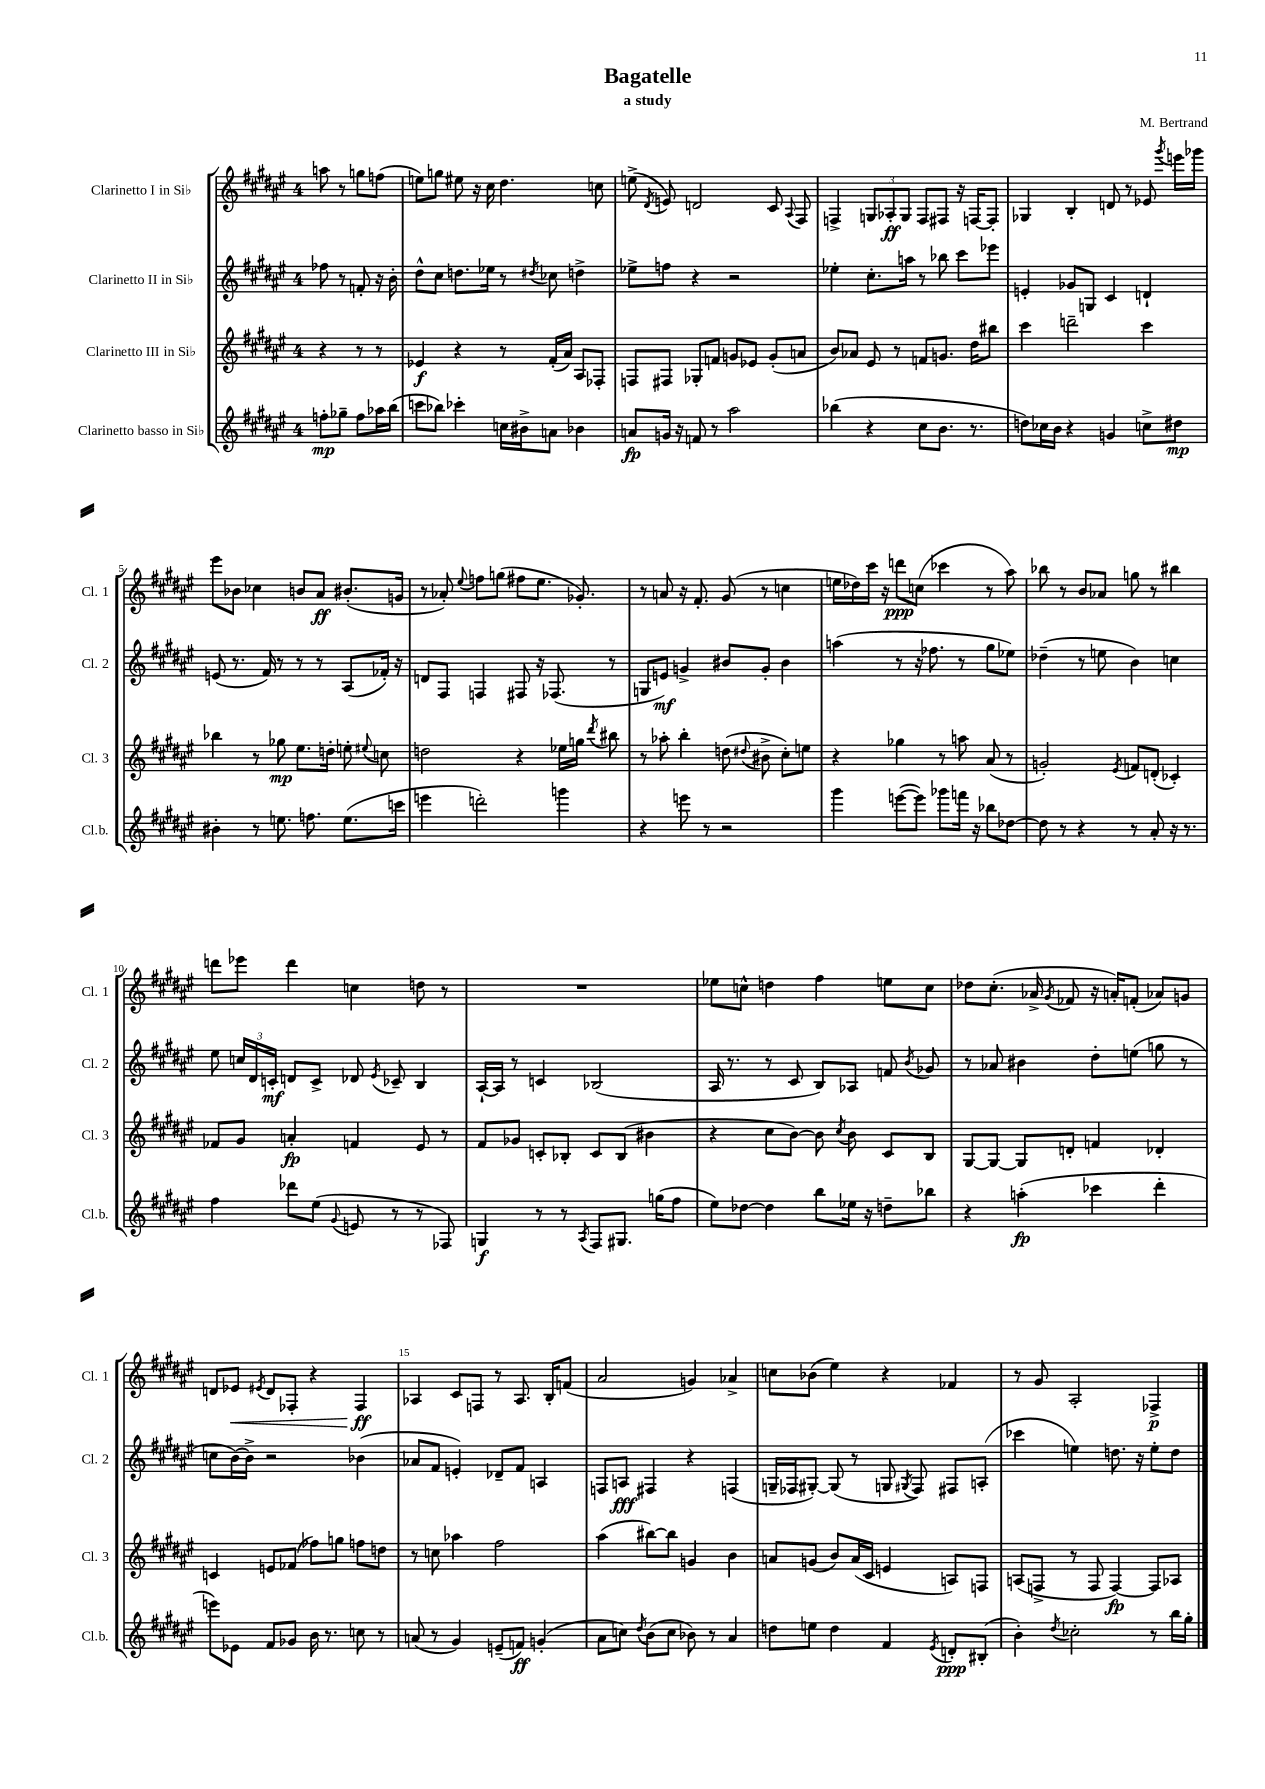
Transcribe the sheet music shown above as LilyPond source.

\header { title = "Bagatelle" composer = "M. Bertrand" subtitle = "a study" }
<<
\new StaffGroup <<
\new Staff = "s0" \with { instrumentName = "Clarinetto I in Sib" shortInstrumentName = "Cl. 1" } {
    \clef treble \key fis \major \once \override Staff.TimeSignature.style = #'single-digit \time 4/4 \partial 2
    \autoBeamOff a''8 r8 g''8[ f''8]( |
    e''8[) g''8] eis''8 r16 cis''16 dis''4. c''8 |
    e''8->( \acciaccatura { dis'8 } e'8) d'2 cis'8 \appoggiatura { ais8 } fis8 |
    f4-> \tuplet 3/2 { g8[ aes8-.\ff g8] } f8[ fis8] r16 f16[~ f8]-. |
    ges4 b4-. d'8 r8 ees'8 \acciaccatura { gis'''8 } e'''16[ ges'''16] |
    eis'''8[ bes'8] ces''4 b'8[ ais'8]\ff bis'8.[-.( g'16] |
    r8 aes'8-.) \appoggiatura { eis''8 } f''8[ g''8]( fis''8[ eis''8.] ges'8.-.) |
    r8 a'8 r16 fis'8.-. gis'8( r8 c''4 |
    e''16[ des''16) cis'''16] r16 d'''8[\ppp c''8]( ces'''4 r8 ais''8) |
    bes''8 r8 b'8[ aes'8] g''8 r8 bis''4 |
    d'''8[ ees'''8] d'''4 c''4 d''8 r8 |
    R1 |
    ees''8[ c''8]-^ d''4 fis''4 e''8[ c''8] |
    des''8[ cis''8.]-.( aes'16-> \acciaccatura { gis'8 } fes'8 r16 a'16[-.) f'8]-.( aes'8[) g'8] |
    d'8[ ees'8]\< \acciaccatura { eis'8 } d'8[ fes8]-. r4 fes4\ff\! |
    aes4 cis'8[ f8] r8 aes8. b16[-. f'8]( |
    ais'2 g'4) aes'4-> |
    c''8[ bes'8]( eis''4) r4 fes'4 |
    r8 gis'8 ais2-. fes4->\p \bar "|." |
}
\new Staff = "s1" \with { instrumentName = "Clarinetto II in Sib" shortInstrumentName = "Cl. 2" } {
    \clef treble \key fis \major \once \override Staff.TimeSignature.style = #'single-digit \time 4/4 \partial 2
    \autoBeamOff fes''8 r8 f'8-. r16 b'16-. |
    dis''8[-^ cis''8] d''8.[ ees''16] r8 \acciaccatura { dis''8 } ces''8 d''4-> |
    ees''8[-> f''8] r4 r2 |
    ees''4-. cis''8.[-. a''16] r8 bes''8 cis'''8[ ees'''8] |
    e'4-. ges'8[ g8] cis'4 d'4-! |
    e'8( r8. fis'16) r8 r8 r8 ais8[( fes'16]-.) r16 |
    d'8[ fis8] f4 fis8 r16 fes8.( r8 |
    g8[ e'8]\mf) g'4-> bis'8[ g'8]-. bis'4 |
    a''4( r8 r16 fes''8. r8 gis''8[ ees''8]) |
    des''4--( r8 e''8 b'4) c''4 |
    eis''8 \tuplet 3/2 { c''16[ dis'16 c'16]-.\mf } d'8[ c'8]-> des'8 \acciaccatura { eis'8 } ces'8-- b4 |
    ais16[~-! ais16] r8 c'4 bes2( |
    ais16 r8. r8 cis'8 b8[) aes8] f'8 \acciaccatura { b'8 } ges'8 |
    r8 aes'8 bis'4 dis''8[-. e''8]( g''8 r8 |
    c''8[ b'16~) b'16]-> r2 bes'4( |
    aes'8[ fis'8] e'4-.) des'8[-- fis'8] a4 |
    f8[ a8]\fff fis4 r4 f4( |
    g16[-- fes16 gis8]~-.) gis8( r8 g8 \acciaccatura { gis8 } fes8) fis8[ a8]-.( |
    ces'''4 e''4) d''8. r16 e''8[-. d''8] \bar "|." |
}
\new Staff = "s2" \with { instrumentName = "Clarinetto III in Sib" shortInstrumentName = "Cl. 3" } {
    \clef treble \key fis \major \once \override Staff.TimeSignature.style = #'single-digit \time 4/4 \partial 2
    \autoBeamOff r4 r8 r8 |
    ees'4\f r4 r8 fis'16[-.( ais'16]) ais8[ fes8]-. |
    f8[ fis8] ges8[-. f'8] g'8[ ees'8] g'8[-.( a'8] |
    b'8[) aes'8] eis'8 r8 f'8[ g'8.] dis''16[ bis''8] |
    cis'''4 d'''2-- cis'''4 |
    bes''4 r8 ges''8\mp eis''8.[ d''16]-. e''8-. \appoggiatura { eis''8 } c''8 |
    d''2 r4 ees''16[ g''16] \acciaccatura { dis'''8 } bis''8 |
    r8 aes''8-. b''4-. d''8( \appoggiatura { dis''8 } bis'8-> cis''8[-.) e''8] |
    r4 ges''4 r8 a''8 ais'8( r8 |
    g'2-.) \acciaccatura { eis'8 } f'8[ d'8]-.( ces'4-.) |
    fes'8[ gis'8] a'4-.\fp f'4 eis'8 r8 |
    fis'8[ ges'8] c'8[-. bes8]-. c'8[ bes8]( bis'4 |
    r4 cis''8[ b'8]~) b'8 \acciaccatura { cis''8 } b'8 cis'8[ b8] |
    gis8[~ gis8]~ gis8[ d'8]-. f'4 des'4-. |
    c'4 e'8[ fes'8]( fes''8[) g''8] f''8[ d''8] |
    r8 c''8 aes''4 fis''2 |
    ais''4( bis''8[~) bis''8] g'4 b'4 |
    a'8[ g'8]( b'8[) a'16( cis'16] e'4 a8[) f8] |
    a8[( f8]-> r8 f8 f4~\fp) f8[ aes8] \bar "|." |
}
\new Staff = "s3" \with { instrumentName = "Clarinetto basso in Sib" shortInstrumentName = "Cl.b." } {
    \clef treble \key fis \major \once \override Staff.TimeSignature.style = #'single-digit \time 4/4 \partial 2
    \autoBeamOff f''8[-.\mp ges''8]-- f''8[ aes''16 b''16]( |
    c'''8[ bes''8]) ces'''4-. c''16[ bis'16-> a'8] bes'4 |
    a'8[\fp g'16] r16 f'8 r8 ais''2 |
    bes''4( r4 cis''8[ b'8.] r8. |
    d''8[) ces''16 b'16] r4 g'4 c''8[-> dis''8]\mp |
    bis'4-. r8 e''8. f''8. e''8.[( c'''16] |
    e'''4 d'''2-.) g'''4 |
    r4 e'''8 r8 r2 |
    gis'''4 e'''8[~( e'''8]) ges'''8[ f'''16] r16 bes''8[ des''8]~ |
    des''8 r8 r4 r8 ais'8-. r16 r8. |
    fis''4 des'''8[ eis''8]( \appoggiatura { gis'8 } e'8 r8 r8 fes8) |
    g4\f r8 r8 \acciaccatura { ais8 } fis8[ gis8.] g''16[( fis''8] |
    eis''8[) des''8]~ des''4 b''8[ ees''16] r16 d''8[-- bes''8] |
    r4 a''4-.\fp( ces'''4 dis'''4-. |
    e'''8[) ees'8] fis'8[ ges'8] b'16 r8. c''8 r8 |
    a'8( r8 gis'4) e'8[--( f'8]\ff) g'4-.( |
    ais'8[ c''8]) \acciaccatura { dis''8 } b'8[( c''8] bes'8) r8 ais'4 |
    d''8[ e''8] d''4 fis'4 \acciaccatura { eis'8 } d'8[-.\ppp bis8]-.( |
    b'4-.) \acciaccatura { dis''8 } ces''2-. r8 b''16[ gis''16]-. \bar "|." |
}
>>
>>
\layout { \context { \Score \override BarNumber.break-visibility = ##(#f #t #t) barNumberVisibility = #(every-nth-bar-number-visible 5) } }
